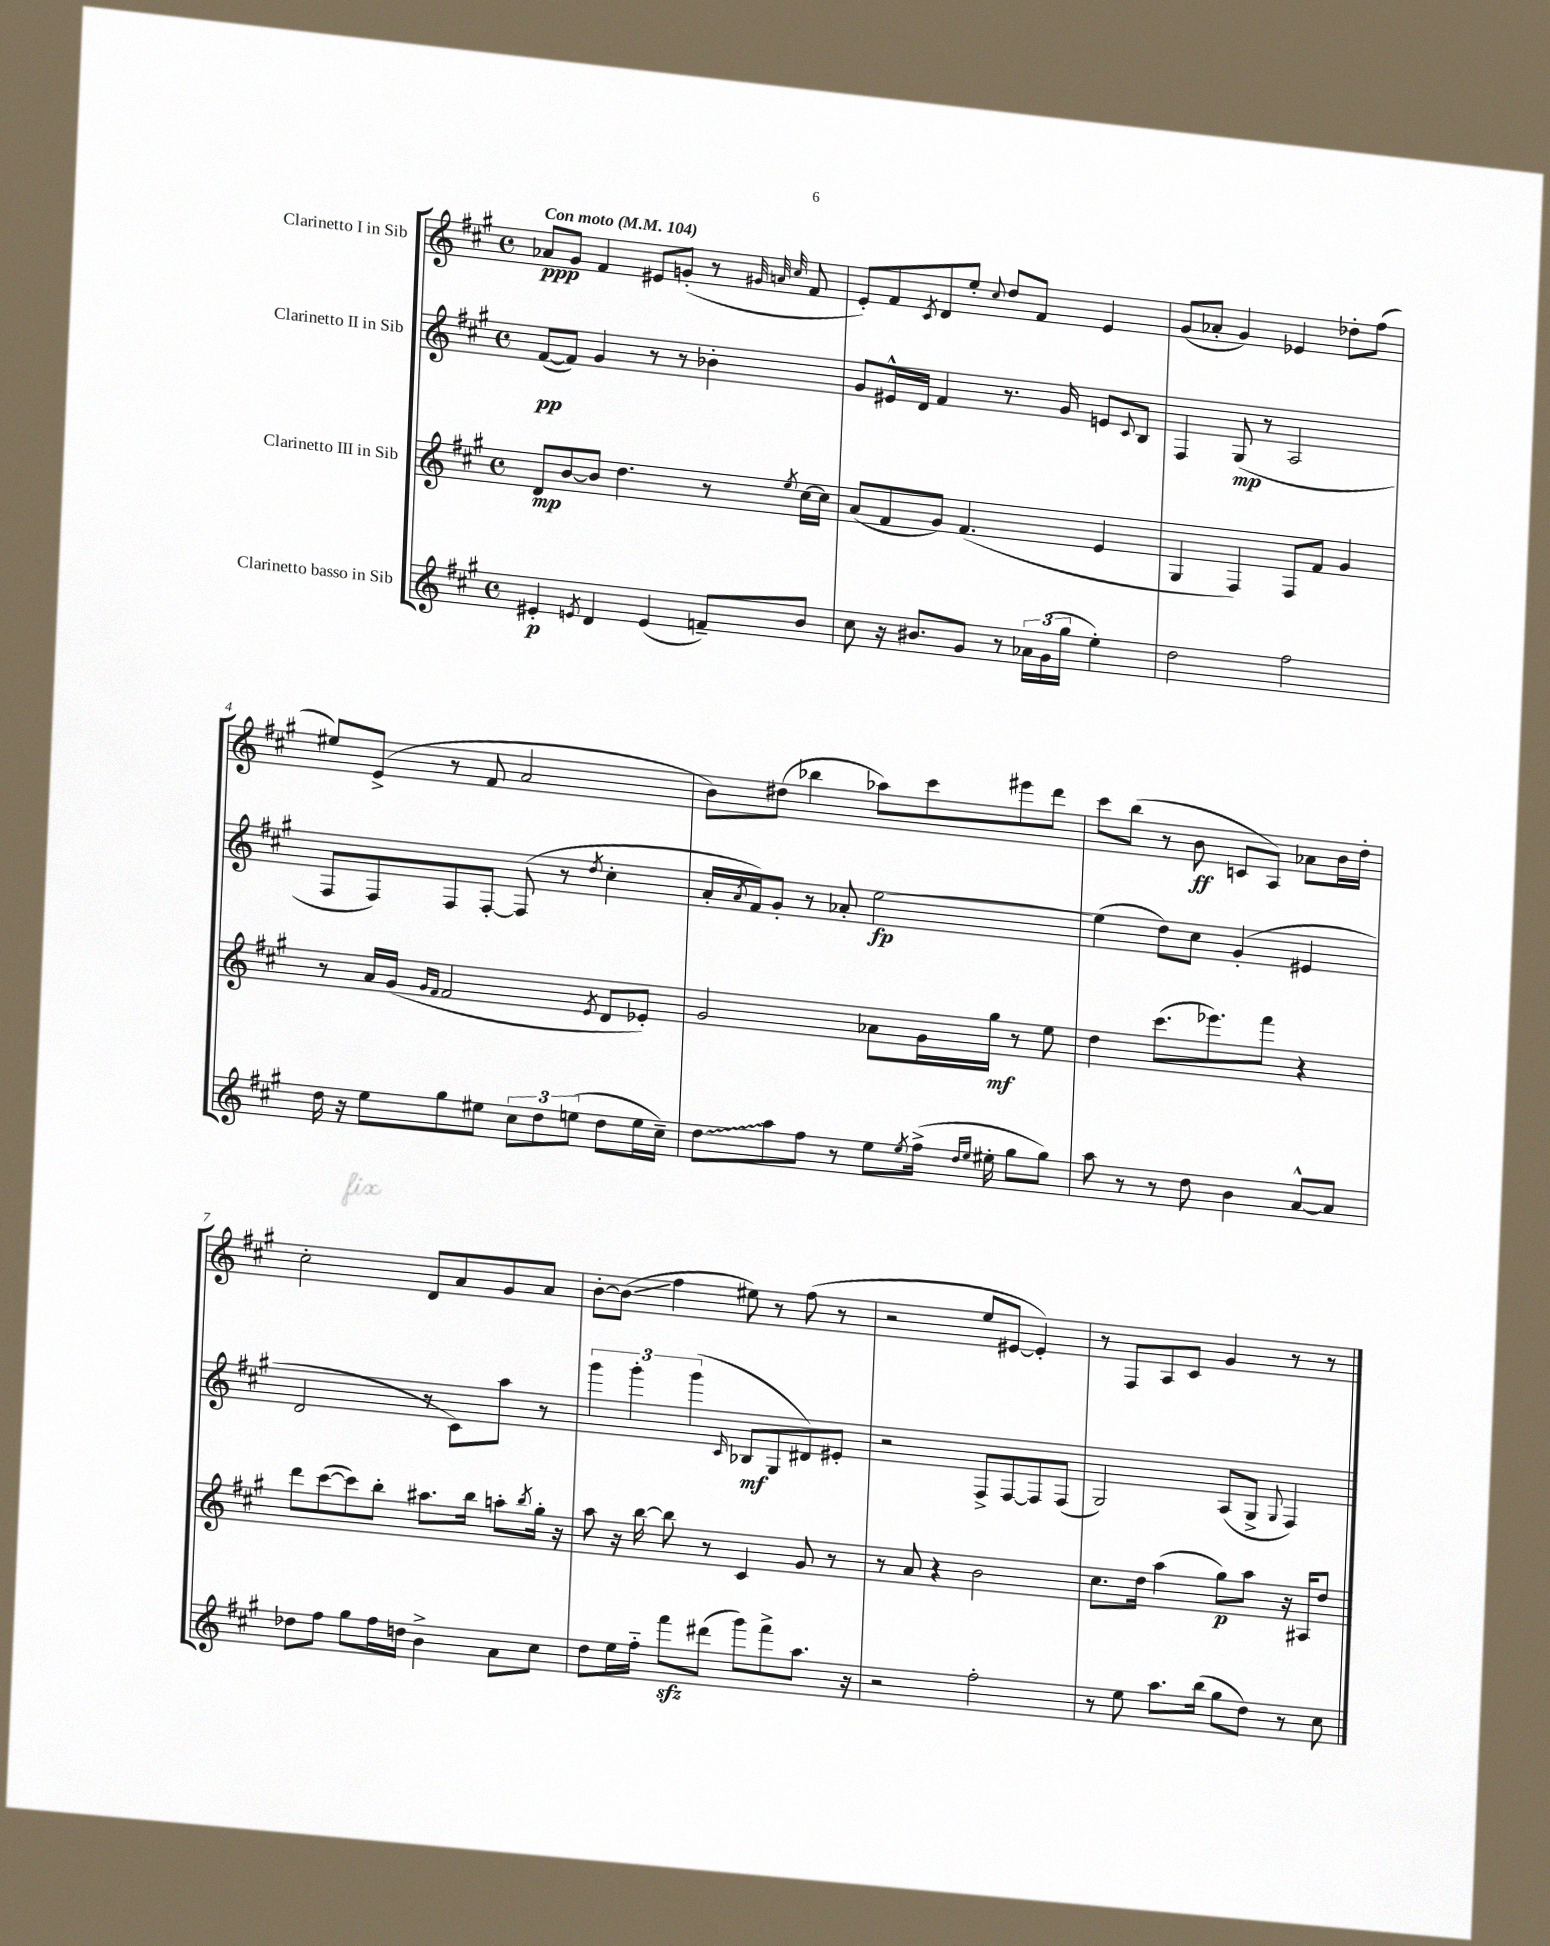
<<
\new StaffGroup <<
\new Staff = "s0" \with { instrumentName = "Clarinetto I in Sib" } {
    \clef treble \key a \major \defaultTimeSignature \time 4/4 \tempo "Con moto" 4 = 104
    aes'8\ppp gis'8 fis'4 eis'8 g'8-.( r8 \grace { gis'32 a'32 cis''32 } fis'8 |
    e'8-.) fis'8 \acciaccatura { cis'8 } d'8 e''8-. \appoggiatura { cis''8 } d''8 fis'8 e'4 |
    gis'8( aes'8-. gis'4) ees'4 des''8-. fis''8( |
    eis''8) e'8->( r8 fis'8 a'2 |
    b'8) dis''8( bes''4 aes''8) cis'''8 eis'''8 d'''8 |
    cis'''8 b''8( r8 b'8\ff c'8 a8) aes'8 b'16 d''16-. |
    cis''2-. d'8 a'8 gis'8 a'8 |
    b'8~-. b'8\glissando( fis''4 eis''8) r8 fis''8( r8 |
    r2 e''8 eis'8~ eis'4-.) |
    r8 fis8 a8 cis'8 gis'4 r8 r8 \bar "|." |
}
\new Staff = "s1" \with { instrumentName = "Clarinetto II in Sib" } {
    \clef treble \key a \major \defaultTimeSignature \time 4/4
    fis'8~\pp( fis'8) gis'4 r8 r8 bes'4-. |
    gis'8 eis'16-^ d'16 fis'4 r8. gis'16 e'8 \appoggiatura { cis'8 } b8 |
    fis4 gis8\mp( r8 a2 |
    fis8 fis8) fis8 fis8~-. fis8( r8 \acciaccatura { d''8 } cis''4-. |
    a'16-. \acciaccatura { a'8 } fis'16) gis'8-. r8 aes'8-. e''2~\fp |
    e''4( d''8) cis''8 gis'4-.( eis'4 |
    d'2 r8 cis'8) a''8 r8 |
    \tuplet 3/2 { gis'''4 gis'''4-. gis'''4( } \grace { cis'16 } bes8\mf gis8 dis'8) eis'8-. |
    r2 fis8-> fis8~ fis8 fis8( |
    gis2) a8( gis8-> \appoggiatura { gis8 } fis4) \bar "|." |
}
\new Staff = "s2" \with { instrumentName = "Clarinetto III in Sib" } {
    \clef treble \key a \major \defaultTimeSignature \time 4/4
    d'8\mp b'8~ b'8 d''4. r8 \acciaccatura { e''8 } cis''16~ cis''16 |
    a'8( fis'8 gis'8) fis'4.( e'4 |
    gis4 fis4) fis8 fis'8 gis'4 |
    r8 a'16 gis'16( \grace { gis'16 fis'16 } fis'2 \acciaccatura { e'8 } d'8 ees'8-.) |
    gis'2 aes'8 gis'16 gis''16\mf r8 e''8 |
    d''4 cis'''8.( ees'''8.) fis'''8 r4 |
    d'''8 cis'''8~( cis'''8) b''8-. ais''8. b''16 a''8-. \acciaccatura { b''8 } gis''16-. r16 |
    a''8 r16 b''16~ b''8 r8 cis'4 gis'8 r8 |
    r8 a'8 r4 b'2 |
    cis''8. d''16 a''4( gis''8\p) a''8 r16 ais16 d''8 \bar "|." |
}
\new Staff = "s3" \with { instrumentName = "Clarinetto basso in Sib" } {
    \clef treble \key a \major \defaultTimeSignature \time 4/4
    eis'4-.\p \acciaccatura { e'8 } d'4 e'4( f'8--) b'8 |
    cis''8 r16 bis'8. gis'8 r8 \tuplet 3/2 { aes'16 gis'16( gis''16 } e''4-.) |
    d''2 fis''2 |
    d''16 r16 e''8 gis''8 eis''8 \tuplet 3/2 { cis''8 d''8 e''8( } d''8 e''16 cis''16--) |
    \once \override Glissando.style = #'zigzag d''8\glissando a''8 fis''8 r8 e''8 \acciaccatura { e''8 } fis''16->( \grace { d''16 e''16 } eis''16-. gis''8 gis''8) |
    a''8 r8 r8 d''8 b'4 a'8~-^ a'8 |
    des''8 fis''8 gis''8 fis''16 d''16 b'4-> a'8 cis''8 |
    d''8 e''16 fis''16-_ fis'''8\sfz dis'''8( gis'''8) fis'''8-> a''8. r16 |
    r2 fis''2-. |
    r8 e''8 a''8. b''16( gis''8 d''8) r8 cis''8 \bar "|." |
}
>>
>>
